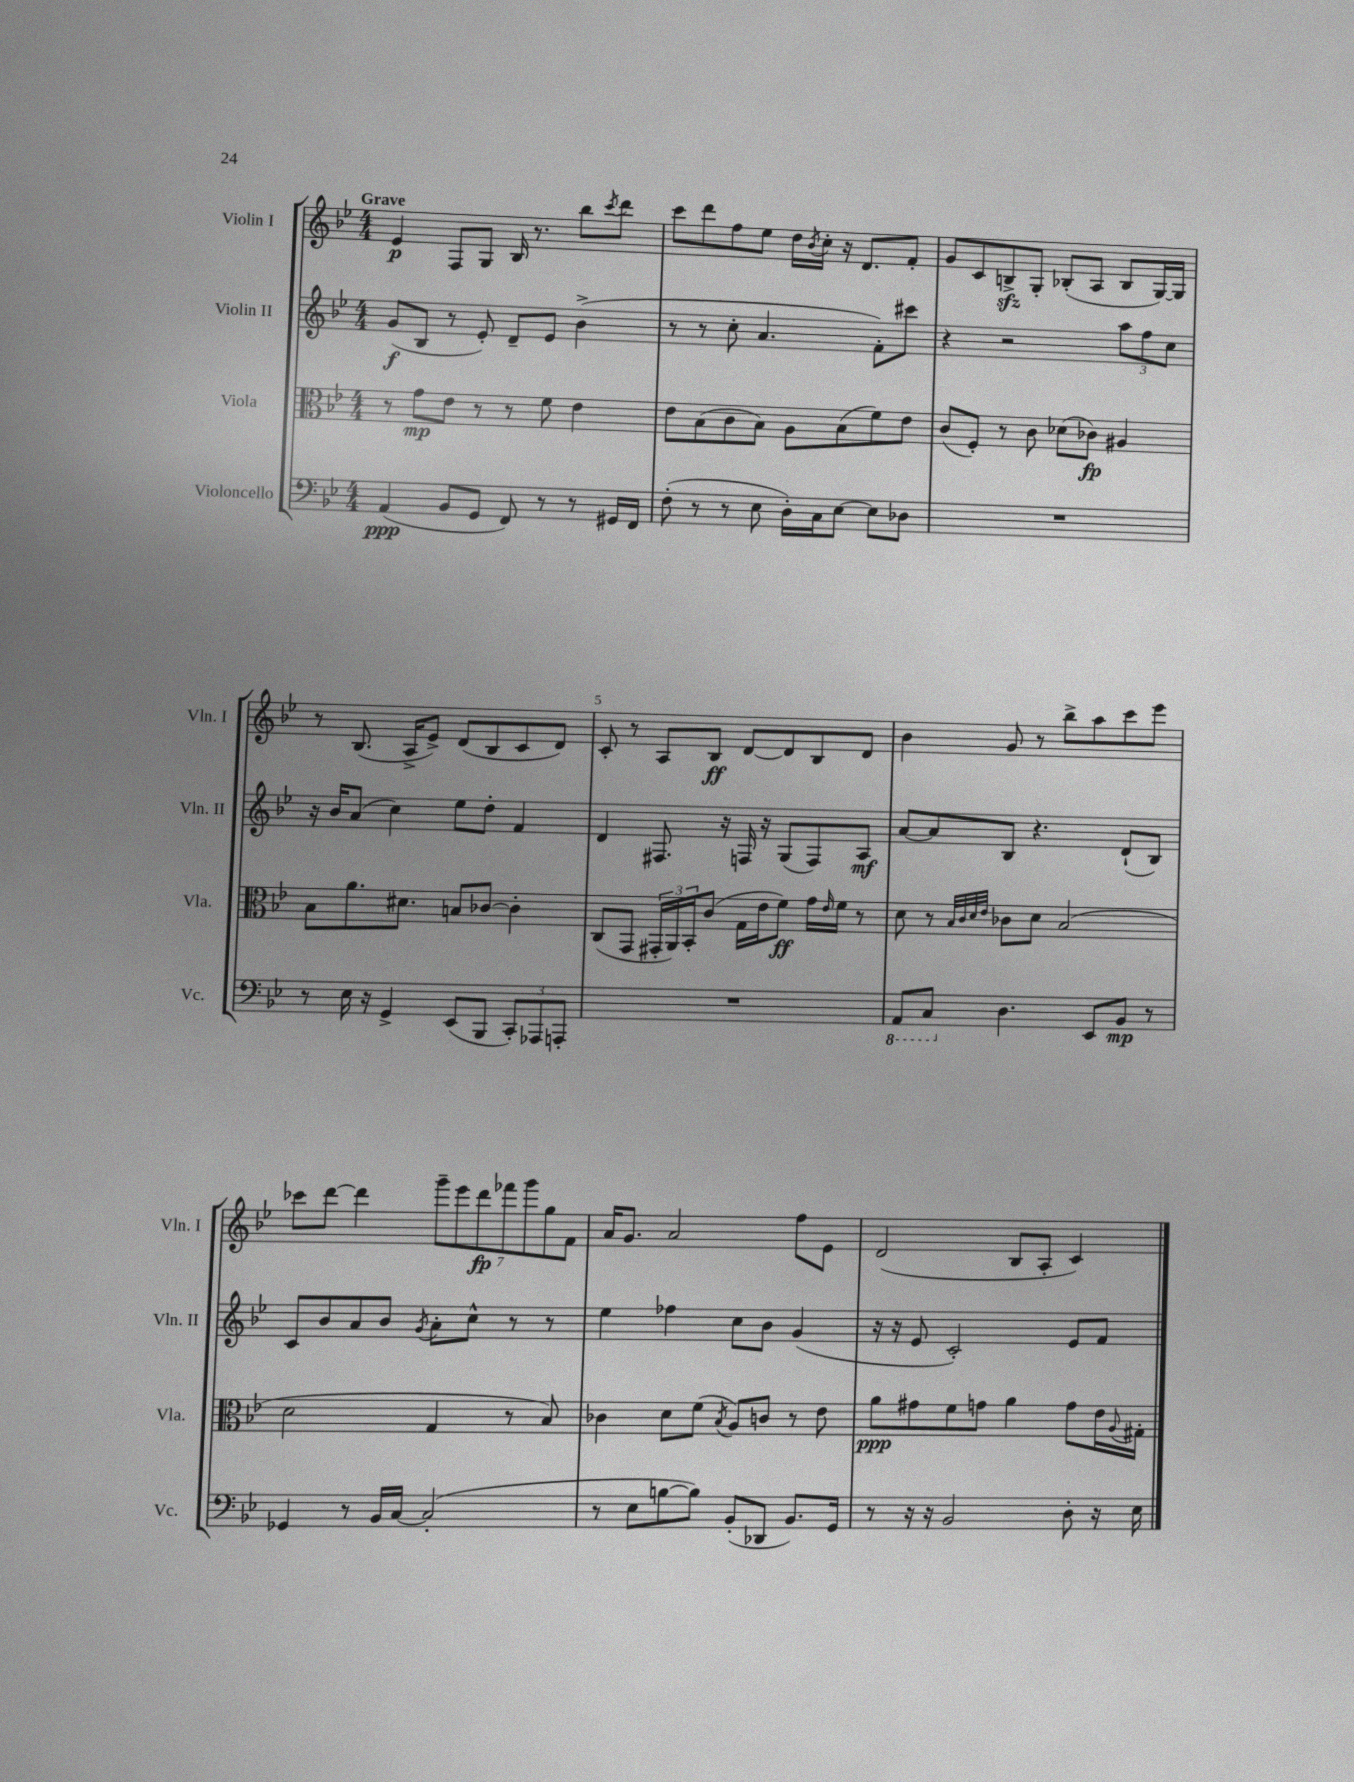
<<
\new StaffGroup <<
\new Staff = "s0" \with { instrumentName = "Violin I" shortInstrumentName = "Vln. I" } {
    \clef treble \key bes \major \numericTimeSignature \time 4/4 \tempo "Grave"
    ees'4\p f8 g8 bes16 r8. bes''8 \acciaccatura { c'''8 } d'''8 |
    c'''8 d'''8 f''8 ees''8 d''16 \acciaccatura { bes'8 } c''16-. r16 d'8. f'8-. |
    g'8 c'8 b8->\sfz g8-. bes8-.( a8 bes8 g16~) g16 |
    r8 bes8.( a16-> ees'8->) d'8( bes8 c'8 d'8) |
    c'8-. r8 a8 bes8\ff d'8~ d'8 bes8 d'8 |
    bes'4 g'8 r8 bes''8-> a''8 c'''8 ees'''8 |
    ces'''8 d'''8~ d'''4 \tuplet 7/4 { g'''8-- ees'''8 d'''8\fp fes'''8 g'''8 g''8 f'8 } |
    a'16 g'8. a'2 f''8 ees'8 |
    d'2( bes8 a8-. c'4) \bar "|." |
}
\new Staff = "s1" \with { instrumentName = "Violin II" shortInstrumentName = "Vln. II" } {
    \clef treble \key bes \major \numericTimeSignature \time 4/4
    g'8\f( bes8 r8 ees'8-.) d'8-- ees'8 bes'4->( |
    r8 r8 c''8-. a'4. f'8-.) cis'''8 |
    r4 r2 \tuplet 3/2 { a''8 f''8 c''8 } |
    r16 bes'16 a'8( c''4) ees''8 d''8-. f'4 |
    d'4 fis8. r16 f16 r16 g8( f8) a8\mf |
    a'8~ a'8 bes8 r4. d'8-!( bes8) |
    c'8 bes'8 a'8 bes'8 \acciaccatura { g'8 } a'8-. c''8-^ r8 r8 |
    ees''4 fes''4 c''8 bes'8 g'4( |
    r16 r16 ees'8 c'2-.) ees'8 f'8 \bar "|." |
}
\new Staff = "s2" \with { instrumentName = "Viola" shortInstrumentName = "Vla." } {
    \clef alto \key bes \major \numericTimeSignature \time 4/4
    r8 g'8\mp ees'8 r8 r8 f'8 ees'4 |
    ees'8 bes8( c'8 bes8) a8 bes8( f'8) ees'8 |
    c'8( f8-.) r8 c'8 des'8( ces'8\fp) ais4 |
    bes8 a'8. dis'8. b8 ces'8~ ces'4-. |
    c8( g,8 \tuplet 3/2 { gis,16-. a,16) bes,16-. } c'8( g16 ees'16 f'8\ff) g'16 \grace { ees'16 } f'16 r8 |
    d'8 r8 \grace { bes32 c'32 d'32 ees'32 } ces'8 d'8 bes2( |
    d'2 g4 r8 bes8) |
    ces'4 d'8 f'8( \acciaccatura { bes8 } a8) c'8 r8 ees'8 |
    a'8\ppp gis'8 f'8 g'8 a'4 g'8 ees'16 \appoggiatura { a8 } gis16-. \bar "|." |
}
\new Staff = "s3" \with { instrumentName = "Violoncello" shortInstrumentName = "Vc." } {
    \clef bass \key bes \major \numericTimeSignature \time 4/4
    a,4\ppp( bes,8 g,8 f,8) r8 r8 gis,16 f,16 |
    f8-.( r8 r8 ees8 d16-.) c16 ees8~ ees8 des8 |
    R1 |
    r8 ees16 r16 g,4-> ees,8( bes,,8 \tuplet 3/2 { c,8-.) aes,,8 a,,8-. } |
    R1 |
    \ottava #-1 a,,8 c,8 \ottava #0 d4. ees,8 bes,8\mp r8 |
    ges,4 r8 bes,16 c16~ c2-.( |
    r8 ees8 b8~ b8) bes,8-.( des,8 bes,8.) g,16 |
    r8 r16 r16 bes,2 d8-. r16 ees16 \bar "|." |
}
>>
>>
\layout { \context { \Score \override BarNumber.break-visibility = ##(#f #t #t) barNumberVisibility = #(every-nth-bar-number-visible 5) } }
